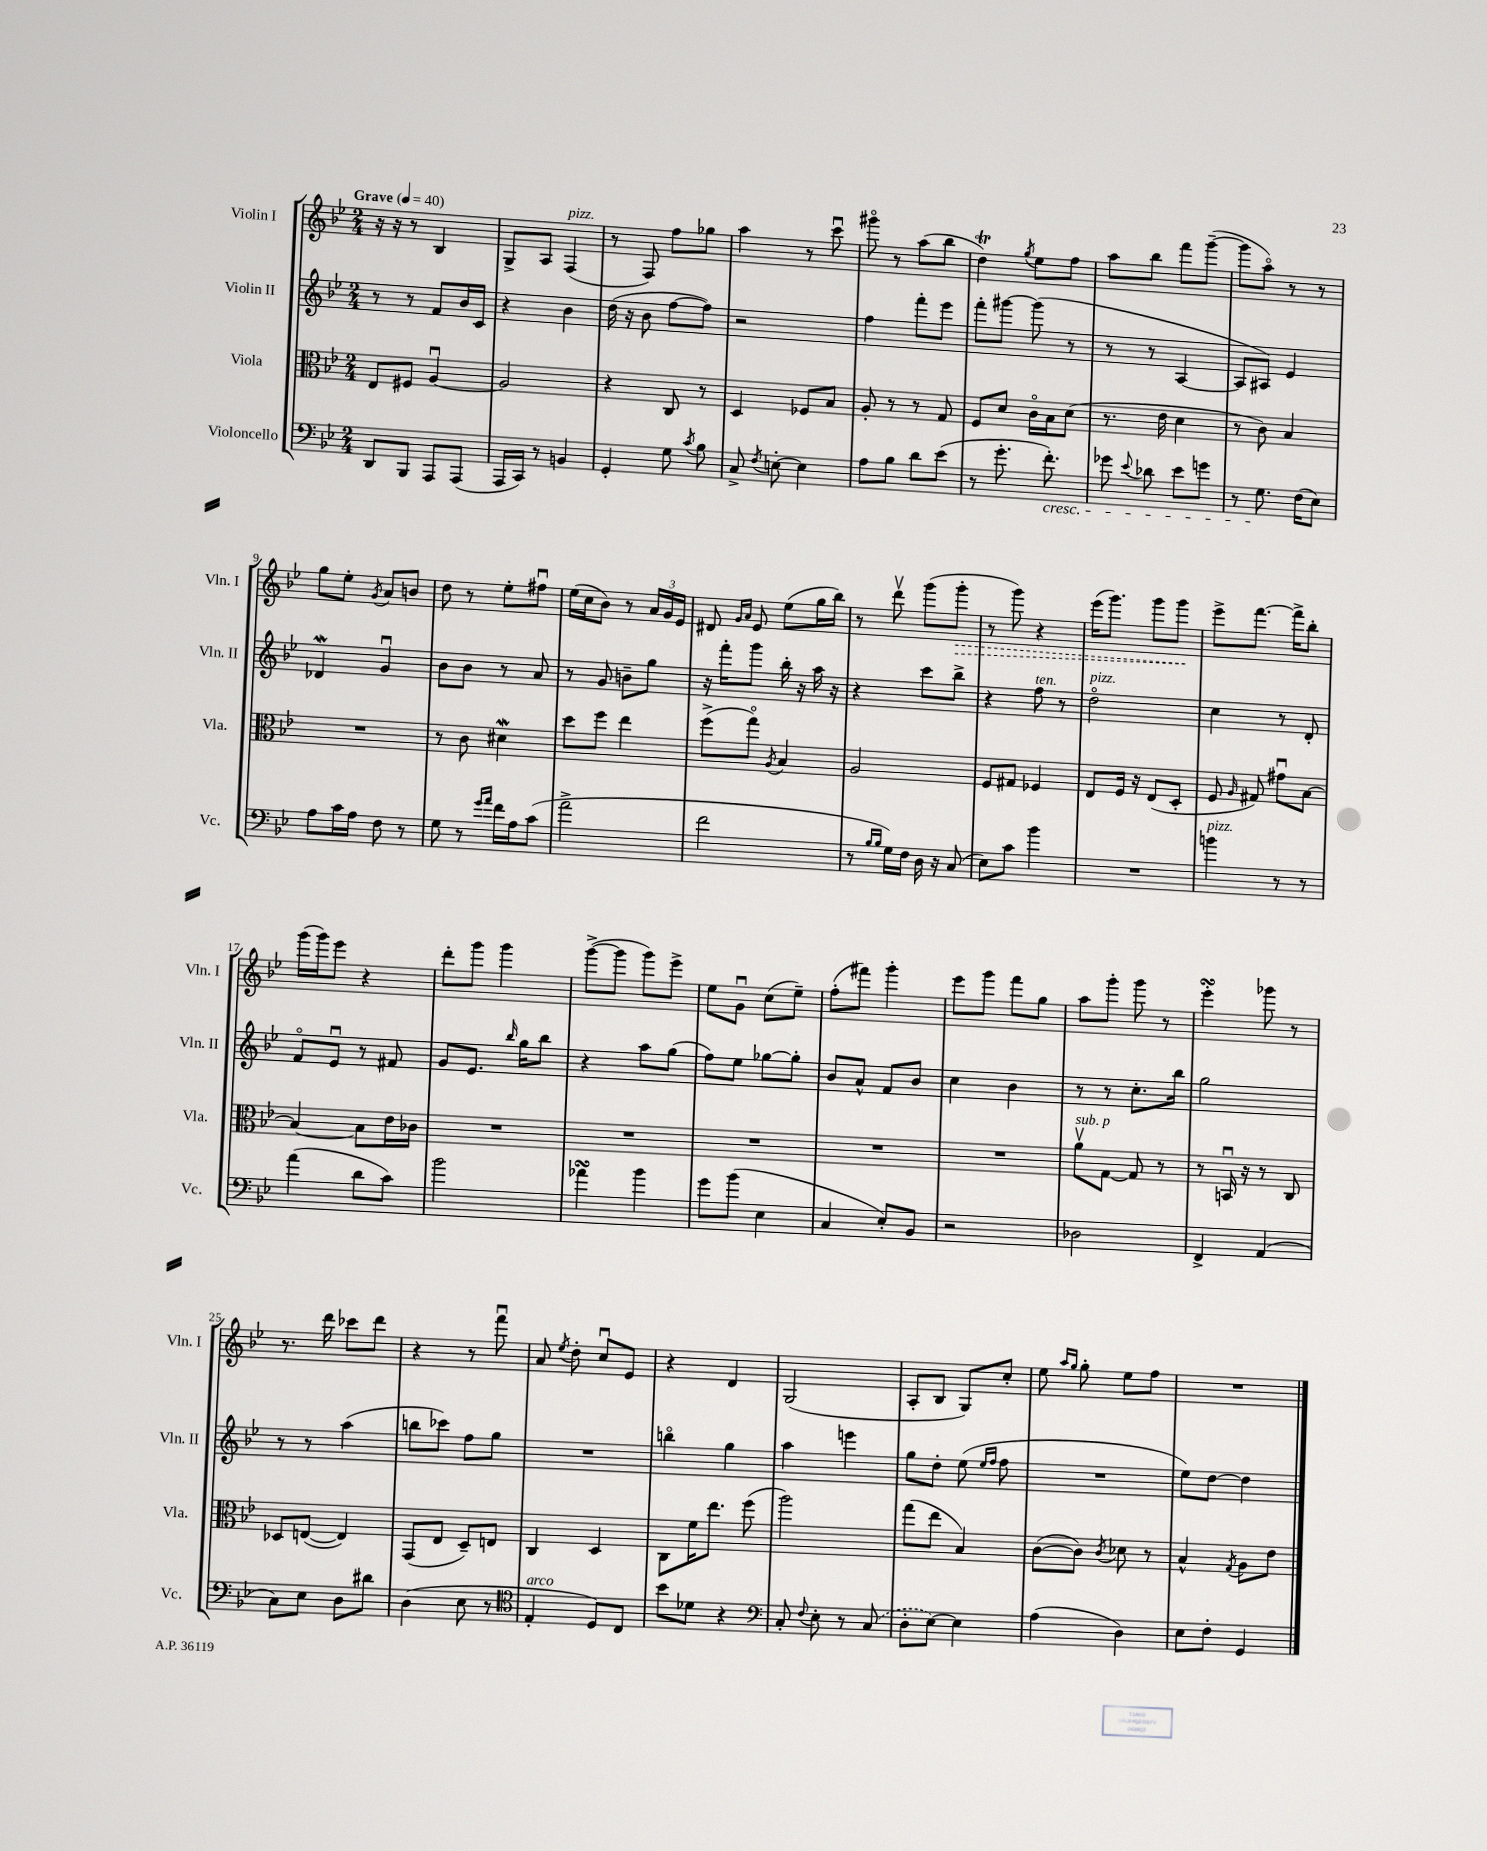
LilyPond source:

<<
\new StaffGroup <<
\new Staff = "s0" \with { instrumentName = "Violin I" shortInstrumentName = "Vln. I" } {
    \clef treble \key bes \major \numericTimeSignature \time 2/4 \tempo "Grave" 4 = 40
    \autoBeamOff r16 r16 r8 bes4 |
    g8[-> a8] f4^\markup { \italic "pizz." }( |
    r8 f8) f''8[ ges''8] |
    a''4 r8 c'''8\downbow |
    gis'''8\flageolet r8 a''8[( bes''8] |
    d''4\trill) \acciaccatura { g''8 } ees''8[ f''8] |
    a''8[ bes''8] f'''8[ g'''8]~--( |
    g'''8[ a''8]\flageolet) r8 r8 |
    g''8[ ees''8]-. \acciaccatura { g'8 } a'8[ b'8] |
    d''8 r8 ees''8[-. fis''8]\downbow |
    ees''16[( c''16 bes'8]) r8 \tuplet 3/2 { a'16[ g'16 ees'16] } |
    dis'8 \grace { g'16[ a'16] } ees'8 ees''8[( g''16 bes''16]) |
    r8 d'''8\upbow g'''8[( \once \override Hairpin.style = #'dashed-line g'''8]-.\> |
    r8 g'''8) r4 |
    ees'''16[( g'''8.]) g'''8[ g'''8]\! |
    ees'''8[-> f'''8.]~ f'''16[-> bes''8]-. |
    g'''16[( g'''16) ees'''8] r4 |
    d'''8[-. g'''8] g'''4 |
    g'''8[~->( g'''8] g'''8[) ees'''8]-> |
    ees''8[ g'8]\downbow c''8[( ees''8]--) |
    f''8[-.( fis'''8]) g'''4-. |
    ees'''8[ g'''8] f'''8[ g''8] |
    a''8[ g'''8]-. g'''8 r8 |
    ees'''4-.\turn ges'''8 r8 |
    r8. d'''16 ces'''8[ d'''8] |
    r4 r8 f'''8\downbow |
    a'8 \acciaccatura { ees''8 } d''8-. c''8[\downbow ees'8] |
    r4 d'4 |
    g2( |
    a8[-. bes8] g8[) c''8]-. |
    ees''8 \grace { a''16[ g''16] } g''8-. ees''8[ f''8] |
    R2 \bar "|." |
}
\new Staff = "s1" \with { instrumentName = "Violin II" shortInstrumentName = "Vln. II" } {
    \clef treble \key bes \major \numericTimeSignature \time 2/4
    \autoBeamOff r8 r8 f'8[ bes'16 c'16] |
    r4 bes'4 |
    d''16( r16 bes'8 f''8[~ f''8]) |
    r2 |
    f''4 f'''8[-. ees'''8] |
    f'''8[-. gis'''8]~ gis'''8( r8 |
    r8 r8 a4~ |
    a8[ ais8]) ees'4 |
    des'4\mordent g'4\downbow |
    bes'8[ bes'8] r8 a'8 |
    r8 g'8 b'8[-- g''8] |
    r16 f'''16[-. g'''8] bes''16-. r16 a''16 r16 |
    r4 c'''8[ bes''8]-> |
    r4 f''8^\markup { \italic "ten." } r8 |
    d''2\flageolet^\markup { \italic "pizz." } |
    c''4 r8 d'8-. |
    f'8[\flageolet ees'8]\downbow r8 fis'8 |
    g'8[ ees'8.] \grace { bes''16 } g''16[ bes''8] |
    r4 a''8[ g''8]( |
    f''8[) ees''8] ges''8[~ ges''8]-. |
    bes'8[ a'8]-^ f'8[ bes'8] |
    c''4 bes'4 |
    r8 r8 c''8.[-. bes''16] |
    g''2 |
    r8 r8 a''4( |
    b''8[ ces'''8]) f''8[ g''8] |
    R2 |
    b''4\flageolet g''4 |
    a''4 e'''4 |
    g''8[ d''8]-. ees''8( \grace { ees''16[ f''16] } f''8 |
    R2 |
    ees''8[) d''8]~ d''4 \bar "|." |
}
\new Staff = "s2" \with { instrumentName = "Viola" shortInstrumentName = "Vla." } {
    \clef alto \key bes \major \numericTimeSignature \time 2/4
    \autoBeamOff ees8[ fis8] a4~\downbow |
    a2 |
    r4 c8 r8 |
    d4 fes8[ bes8] |
    a8-. r8 r8 g8 |
    f8[ d'8] c'16[\flageolet bes16 d'8]( |
    r8. ees'16 d'4 |
    r8 c'8) bes4 |
    R2 |
    r8 c'8 dis'4\mordent |
    d''8[ f''8] ees''4 |
    f''8[->( g''8]\flageolet) \acciaccatura { a8 } bes4 |
    a2 |
    f8[ gis8] fes4 |
    ees8[ f16] r16 ees8[( d8]-. |
    f8 \grace { a16 } gis8) gis'8[\downbow bes8]~ |
    bes4~ bes8[ ees'16 ces'16] |
    R2 |
    R2 |
    R2 |
    R2 |
    R2 |
    a'8[\upbow^\markup { \italic "sub. p" } g8]~ g8 r8 |
    r8 b,16\downbow r16 r8 c8 |
    des8[ e8]~( e4) |
    g,8[( ees8] d8[--) e8] |
    c4 d4 |
    c8[ f'16 ees''8.] f''8( |
    a''2) |
    g''8[( ees''8] bes4) |
    c'8[~( c'8]) \acciaccatura { c'8 } des'8 r8 |
    bes4-^ \acciaccatura { g8 } a8[ ees'8] \bar "|." |
}
\new Staff = "s3" \with { instrumentName = "Violoncello" shortInstrumentName = "Vc." } {
    \clef bass \key bes \major \numericTimeSignature \time 2/4
    \autoBeamOff d,8[ bes,,8] a,,8[ a,,8]( |
    a,,16[ c,16]) r8 b,4 |
    g,4-. g8 \acciaccatura { c'8 } bes8 |
    c8-> \acciaccatura { f8 } e8~-. e4 |
    a8[ bes8] d'8[ ees'8]( |
    r8 g'8.-. f'8.-.\cresc) |
    ges'8 \appoggiatura { ees'8 } des'8 ees'8[ g'8] |
    r8 g8.\! f16[( ees8]) |
    a8[ c'16 a16] f8 r8 |
    g8 r8 \grace { g'16[ a'16] } f'16[ a16 c'8]( |
    a'2-> |
    f'2 |
    r8 \grace { bes16[ bes16] } g16[) f16] d16 r16 c8( |
    ees8[) c'8] bes'4 |
    R2 |
    b'4^\markup { \italic "pizz." } r8 r8 |
    a'4( d'8[ c'8]) |
    bes'2 |
    aes'4\turn bes'4 |
    g'8[ bes'8]( ees4 |
    c4 ees8[-.) bes,8] |
    r2 |
    des2 |
    f,4-> a,4( |
    c8[) ees8] d8[ dis'8] |
    d4( ees8 r8 |
    \clef tenor ees4-.^\markup { \italic "arco" } d8[) c8] |
    bes'8[ des'8] r4 |
    \clef bass c8-. \appoggiatura { f8 } ees8-. r8 \once \slurDashed c8( |
    d8[-. ees8]~) ees4 |
    a4( d4) |
    ees8[ f8]-. g,4 \bar "|." |
}
>>
>>
